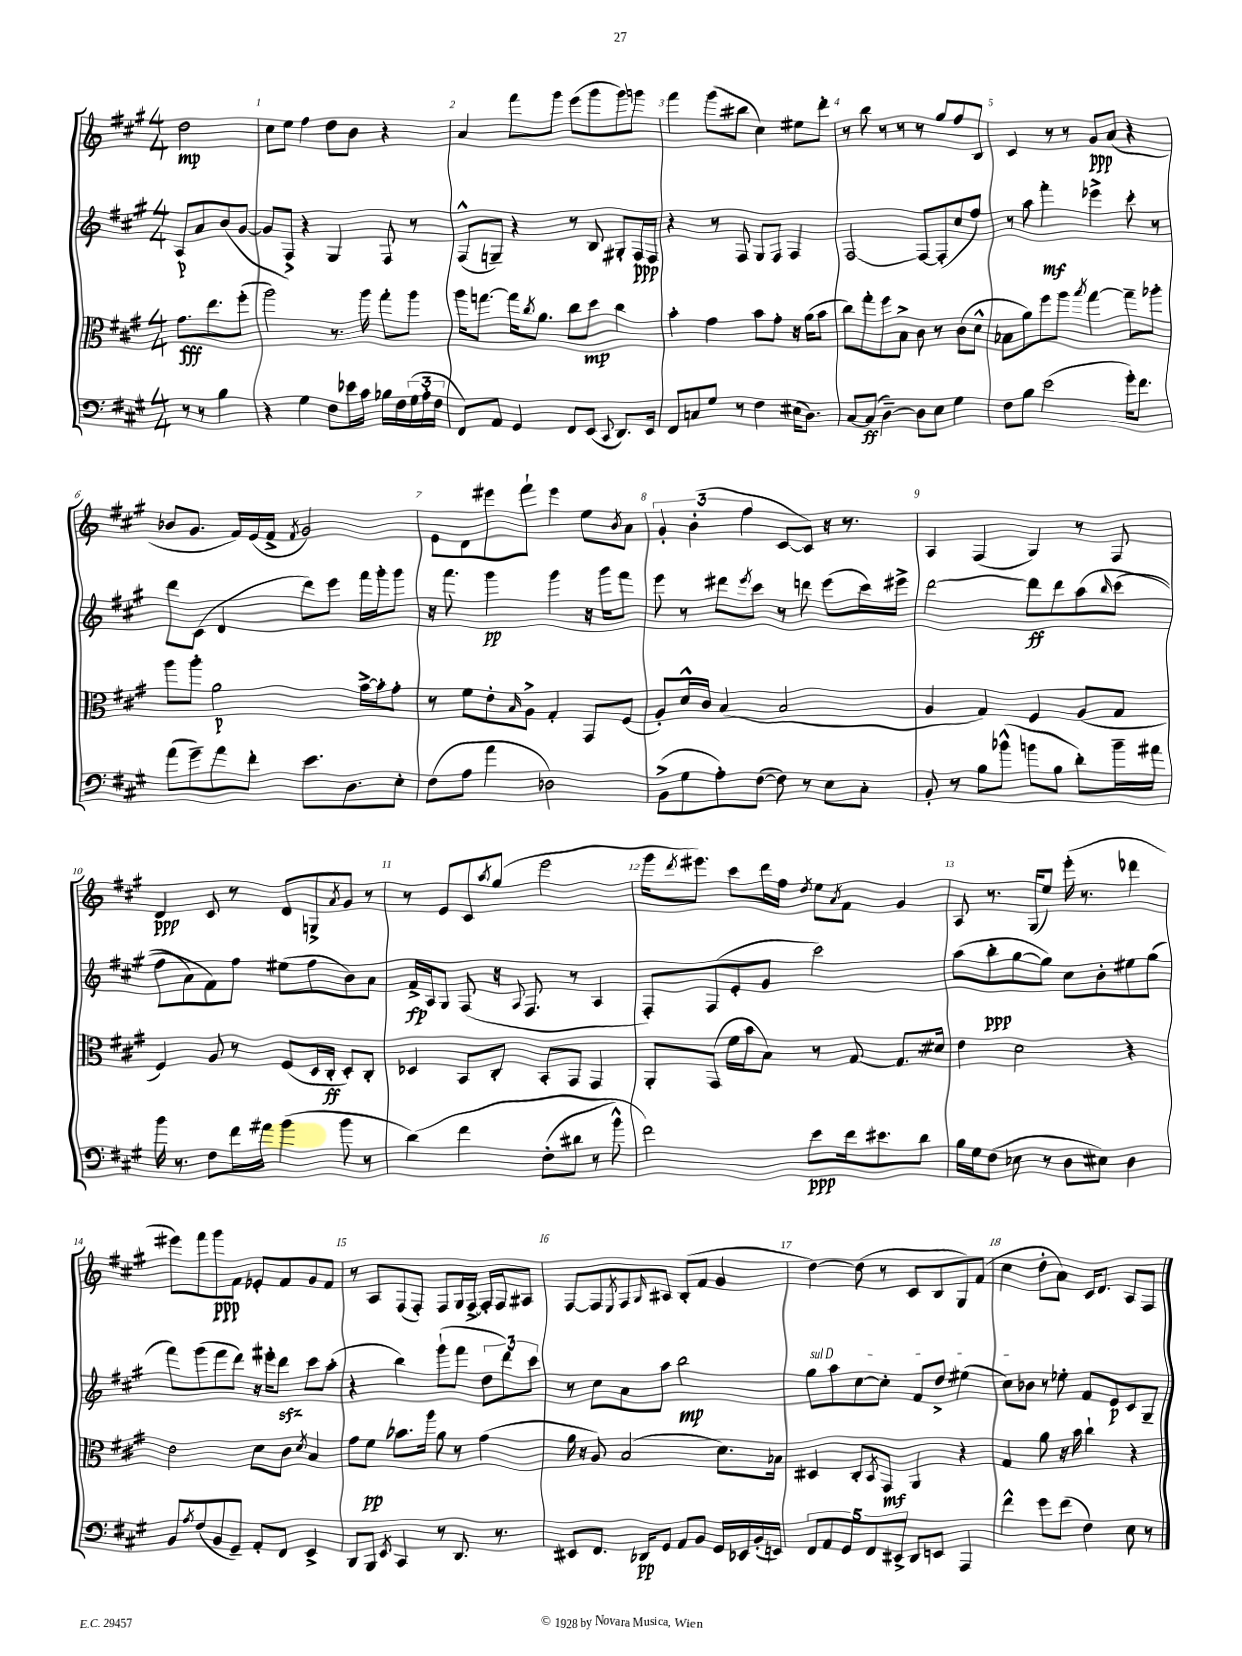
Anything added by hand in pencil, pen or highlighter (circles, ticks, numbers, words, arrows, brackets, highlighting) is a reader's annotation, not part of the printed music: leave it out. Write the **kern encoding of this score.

**kern	**kern	**kern	**kern
*staff4	*staff3	*staff2	*staff1
*clefF4	*clefC3	*clefG2	*clefG2
*k[f#c#g#]	*k[f#c#g#]	*k[f#c#g#]	*k[f#c#g#]
*M4/4	*M4/4	*M4/4	*M4/4
8r	8.g#	8A	2dd
8r	.	8a	.
.	8.ee	.	.
4B	.	(8b	.
.	(8ff#'	[8g#	.
=	=	=	=
4r	2aa)	8g#]	8cc#
.	.	8F#^)	8ee
4G#	.	4r	4ff#
8F#	8.r	4G#	8dd
16e-	.	.	8b
16c#	16aa	.	.
16B-	8gg#'	8F#	4r
16F#	.	.	.
(24G#	8aa	8r	.
24A'	.	.	.
24F#	.	.	.
=	=	=	=
8FF#)	16aa	(8F#^^	4a
.	[8.gg	.	.
8AA	.	8G~)	.
4GG#	16gg]	4r	8fff#
.	8qcc#	.	.
.	8.a	.	.
.	.	.	8ggg#
8FF#	8cc#	8r	(8eee
(8EE	8dd	8B	8ggg#
8qqCC#	.	.	.
8.DD)	4cc#	8G#'	8ggg#)
.	.	16F#	8ggg
16EE	.	16F#	.
=	=	=	=
8FF#	4b'	4r	4fff#
8C	.	.	.
8G#	4g#	8r	(8ggg#
8r	.	8F#	8bb#
4F#	8b	8G#	4cc#)
.	8g#'	8F#	.
(16E#	16r	4F#	8ee#
8.D)	(16a	.	.
.	8b	.	8ddd'
=	=	=	=
[8C#	8cc#)	[2F#	8r
(8C#]	8gg#'	.	8bb
[4D~)	8ff#	.	8r
.	8B^	.	8r
8D]	8c#	8F#_	8r
8E	8r	(8F#']	8gg#
4G#	(8c#	8cc#	8ff#
.	8d^^	8ff#)	8B
=	=	=	=
8F#	8B-	8r	4c#
8B	8a)	8aa	.
(2e	8ff#	4fff#'	8r
.	8aa	.	8r
.	8qbb	.	.
.	[4gg#	4eee-^	8g#
.	.	.	(8a
16g#')	8gg#~]	8ccc#'	4r
8.f#	.	.	.
.	8aa-'	8r	.
=	=	=	=
(8a	8aa	8ddd	8b-
8g#~)	8aa'	(8c#	8.g#
8a	2a	4d	.
.	.	.	16f#)
8f#'	.	.	(16e
.	.	.	16f#^
.	.	.	8qf#
8.e	.	8ddd)	2g#)
.	.	8eee	.
8.D	.	.	.
.	[16b^	16fff#	.
.	16b']	16ggg#'	.
8E'	8g#'	8ggg#	.
=	=	=	=
(8F#	8r	16r	8e
.	.	8.fff#	.
8A	8f#	.	8d
4a	8e'	4ggg#	8eee#
.	16qqB	.	.
.	8A^	.	8fff#`
2D-)	4G#'	4ggg#	4eee#
.	8GG#	16r	8ee
.	.	16ggg#	.
.	.	.	8qb
.	(8F#	8fff#	8a
=	=	=	=
(8BB^	8A')	8eee	6g#'
8G#	16d^^	8r	.
.	.	.	(6b'
.	16c#	.	.
8A')	(4B	8ddd#	.
.	.	.	6ff#
.	.	8qeee	.
([8F#	.	8ccc#	.
8F#])	2B	8r	[8c#
8r	.	8ddd	8c#])
8E	.	(8eee	16r
.	.	.	8.r
8C#'	.	16ccc#)	.
.	.	16eee#^	.
=	=	=	=
8BB'	4A	[2ddd	4A
8r	.	.	.
8B	4G#)	.	(4F#
(8b-^^	.	.	.
8b	4F#	8ddd]	4G#)
8B	.	8ddd	.
8d')	(8A	&(8aa	8r
.	.	16qqbb	.
16b~	8G#	(8ccc#	8F#
16a#	.	.	.
=	=	=	=
16b	4F#)	8ff#	4d
8.r	.	.	.
.	.	8a)	.
8F#	8A	8f#&)	8c#
16f#	8r	8ff#	8r
16a#	.	.	.
(4b	(8F#	(8ee#	8d
.	16D	8ff#	8G^
.	16C#'	.	.
.	.	.	8qa
8b	8D')	8b)	8g#
8r	8C#'	8a	8r
=	=	=	=
&(4d)	4D-	16f#^	8r
.	.	16A	.
.	.	8G#	8e
4f#	8BB	(8F#	8c#
.	.	.	8qaa
.	8C#'	16r	(8gg#
.	.	8qqA	.
.	.	8.F#	.
(8F#'	8BB'	.	2eee
8d#	8GG#	8r	.
8r	4GG#	4A	.
8b^^)	.	.	.
=	=	=	=
2f#&)	8AA'	8F#')	16ggg#
.	.	.	8qddd
.	.	.	8.eee#)
.	(8GG#	(8F#	.
.	16f#	8e'	8ccc#
.	16b	.	.
.	8B)	8g#	16ddd
.	.	.	16ff#
.	.	.	8qdd
8e	8r	2ccc#)	8ee
.	.	.	8qa
16f#	[8G#	.	8f#
8.e#	.	.	.
.	8.G#]	.	4g#
8d	.	.	.
.	16d#	.	.
=	=	=	=
16B	4e	(8aa	8A
16G#	.	.	.
(8F#	.	8bb'	8.r
8E-	2d	[8gg#	.
.	.	.	(16G#
8r	.	8gg#])	8ee)
8D	.	8cc#	(16eee'
.	.	.	8.r
8E#)	.	8b'	.
4D	4r	8ee#	4ddd-
.	.	(8gg#	.
=	=	=	=
8BB	2e	8fff#)	8eee#)
8qA	.	.	.
(8F#	.	(8ggg#	8fff#
8BB	.	8fff#	8ggg#
8GG#~)	.	8ddd)	8f#
8AA'	8d	16r	8e-'
.	.	16eee#'	.
8FF#	8c#	8ddd	8f#
.	8qd	.	.
4EE^	4B	8ccc#	8g#
.	.	(8aa'	8f#
=	=	=	=
8DD	8g#	4r	8r
8BBB	8f#	.	8A
8qEE	.	.	.
4CC#	8.b-	4bb)	(8F#
.	.	.	8F#')
.	16aa	.	.
8r	8a	(8ggg#`	8F#
8.DD	8r	8fff#	16G#
.	.	.	[16F#^
.	(4g#	12dd	16F#']
8.r	.	.	16F#
.	.	12ddd)	.
.	.	.	8A#
.	.	12ccc#	.
=	=	=	=
8EE#	16a	8r	[8F#
.	16r	.	.
8.FF#	8A)	8cc#	8F#]
.	.	.	8qE
.	(2B	8a	8F#
16DD-	.	.	.
.	.	.	16qqG#
8GG#	.	8aa	8A#
8AA	.	2bb	(8B'
8BB	.	.	8f#
16GG#	8.d)	.	4g#
16EE-	.	.	.
(16BB'	.	.	.
16EE)	16B-	.	.
=	=	=	=
10FF#	4D#	8gg#	[4dd)
10AA	.	.	.
.	.	8aa	.
10GG#	.	.	.
.	8C#'	[8cc#	(8dd]
10FF#	.	.	.
.	8qBB	.	.
.	8GG#	8cc#']	8r
10EE#^	.	.	.
8DD	4AA	8f#	8c#
8EE	.	8dd^	8B
4AAA	4r	(4ee#	8G#)
.	.	.	(8f#
=	=	=	=
4f#^^	4G#	8cc#)	4cc#
.	.	8b-	.
8g#	8a	8r	8dd'
(8f#	16r	8ee-'	8a)
.	16b	.	.
4F#)	4cc#`	8f#	16c#
.	.	.	8.d
.	.	8e	.
8E	4r	8c#	8A
8r	.	8G#~	8F#
==	==	==	==
*-	*-	*-	*-
